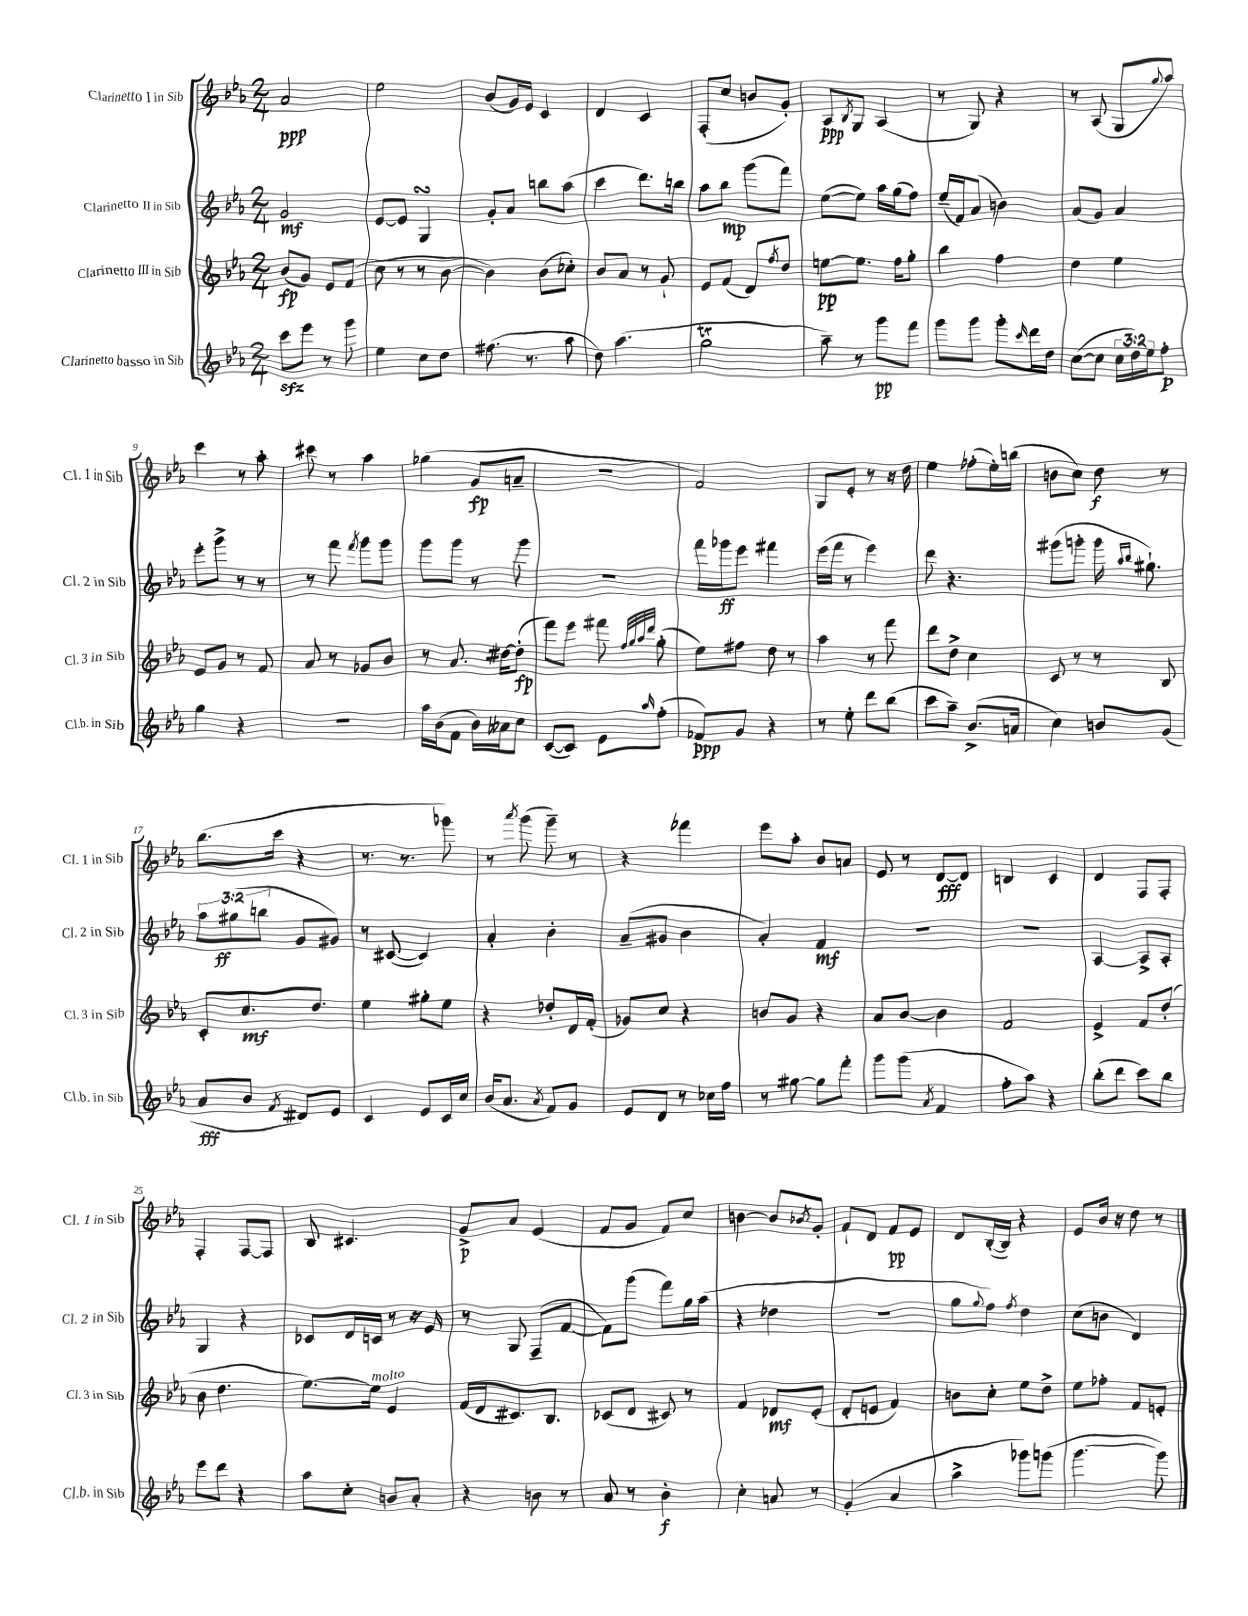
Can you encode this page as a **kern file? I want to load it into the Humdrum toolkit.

**kern	**dynam	**kern	**dynam	**kern	**dynam	**kern	**dynam
*part4	*part4	*part3	*part3	*part2	*part2	*part1	*part1
*staff4	*staff4	*staff3	*staff3	*staff2	*staff2	*staff1	*staff1
*I"Clarinetto basso in Sib	*	*I"Clarinetto III in Sib	*	*I"Clarinetto II in Sib	*	*I"Clarinetto I in Sib	*
*I'Cl.b. in Sib	*	*I'Cl. 3 in Sib	*	*I'Cl. 2 in Sib	*	*I'Cl. 1 in Sib	*
*clefG2	*	*clefG2	*	*clefG2	*	*clefG2	*
*k[b-e-a-]	*	*k[b-e-a-]	*	*k[b-e-a-]	*	*k[b-e-a-]	*
*M2/4	*	*M2/4	*	*M2/4	*	*M2/4	*
=1	=1	=1	=1	=1	=1	=1	=1
8ccczz\L	.	(8b-/L	fp	2g/	mf	2a-/	ppp
8eee-\J	.	8g/J)	.	.	.	.	.
8r	.	8e-/L	.	.	.	.	.
8ggg\	.	(8f/J	.	.	.	.	.
=2	=2	=2	=2	=2	=2	=2	=2
4ee-\	.	8cc\	.	[8e-/L	.	2ee-\	.
.	.	8r	.	8e-/J]	.	.	.
8cc\L	.	8r	.	4GsSsS/	.	.	.
8dd\J	.	[8b-\	.	.	.	.	.
=3	=3	=3	=3	=3	=3	=3	=3
(8.ff#X\	.	4b-\])	.	8g'/L	.	(8b-/L	.
.	.	.	.	8a-/J	.	16g/L)	.
8.r	.	.	.	.	.	16e-/JJ	.
.	.	(8b-\L	.	8bbn\L	.	4c/	.
8aa-\	.	8cc-X'\J)	.	(8aa-\J	.	.	.
=4	=4	=4	=4	=4	=4	=4	=4
8dd\)	.	8b-/L	.	4ccc\	.	4d/	.
(4.aa-\	.	8a-/J	.	.	.	.	.
.	.	8r	.	8.ddd\L)	.	4c/	.
.	.	8g`/	.	.	.	.	.
.	.	.	.	16bbn\Jk	.	.	.
=5	=5	=5	=5	=5	=5	=5	=5
2ggt\	.	8e-/L	.	8aa-\L	.	(8F'/L	.
.	.	(8f/J	.	8bb-\J	mp	8cc/J	.
.	.	8d/L)	.	(8ggg\L	.	8bn/L	.
.	.	8qff/	.	.	.	.	.
.	.	8dd/J	.	8fff\J)	.	8g'/J)	.
=6	=6	=6	=6	=6	=6	=6	=6
8aa-~\)	.	[8een\L	pp	([8ee-\L	.	8A-/L	ppp
.	.	.	.	.	.	8qB-/	.
8r	.	8.ee\J]	.	8ee-\J])	.	8G/J	.
8ggg\L	pp	.	.	16aa-\LL	.	(4A-/	.
.	.	16ff\KL	.	(16gg\J	.	.	.
8fff\J	.	8gg'\J	.	8ff\J)	.	.	.
=7	=7	=7	=7	=7	=7	=7	=7
8ggg\L	.	4bb-\	.	(16ee-~/LL	.	8r	.
.	.	.	.	16f/J)	.	.	.
8ggg\J	.	.	.	(8a-/J	.	8G/)	.
8ggg'\L	.	4ff\	.	4bn\)	.	4r	.
16qqccc/	.	.	.	.	.	.	.
16ddd\L	.	.	.	.	.	.	.
16dd\JJ	.	.	.	.	.	.	.
=8	=8	=8	=8	=8	=8	=8	=8
([8cc\L	.	4dd\	.	(8a-/L	.	8r	.
8cc\J]	.	.	.	8g/J)	.	(8A-/	.
24cc\LL	.	4ee-\	.	4a-/	.	8G/L	.
24dd\)	.	.	.	.	.	.	.
24ee-\J	.	.	.	.	.	.	.
.	.	.	.	.	.	8qqgg/	.
8ff'\J	p	.	.	.	.	8aa-/J)	.
!!LO:LB:g=z
=9	=9	=9	=9	=9	=9	=9	=9
4gg\	.	8e-/L	.	8eee-'\L	.	4ccc\	.
.	.	8g/J	.	8ggg^\J	.	.	.
4r	.	8r	.	8r	.	8r	.
.	.	8f/	.	8r	.	8aa-'\	.
=10	=10	=10	=10	=10	=10	=10	=10
2r	.	8a-/	.	8r	.	8ccc#X\	.
.	.	8r	.	8fff\	.	8r	.
.	.	.	.	8qfff/	.	.	.
.	.	8g-X/L	.	8ggg\L	.	4aa-\	.
.	.	8b-/J	.	8ggg\J	.	.	.
=11	=11	=11	=11	=11	=11	=11	=11
16aa-\LL	.	8r	.	8ggg\L	.	(4gg-X\	.
(16b-\J	.	.	.	.	.	.	.
8f\J	.	8.a-/	.	8ggg\J	.	.	.
16b-\LL)	.	.	.	8r	.	8g/L	fp
16a--X\J	.	[16dd#X\KL	.	.	.	.	.
8cc\J	.	(8dd#'\J]	fp	8ggg\	.	8an~/J	.
=12	=12	=12	=12	=12	=12	=12	=12
([8c/L	.	8fff\L)	.	2r	.	2r	.
8c/J])	.	8eee-\J	.	.	.	.	.
8e-\L	.	8fff#X\	.	.	.	.	.
.	.	32qqff/LLL	.	.	.	.	.
.	.	32qqgg/	.	.	.	.	.
.	.	32qqaa-/	.	.	.	.	.
16qqaa-/	.	32qqddd/JJJ	.	.	.	.	.
(8ff'\J	.	(8gg'\	.	.	.	.	.
=13	=13	=13	=13	=13	=13	=13	=13
8f-X/L)	ppp	8ee-\L)	.	16fff\LL	.	2f/)	.
.	.	.	.	16ggg-X\J	ff	.	.
8g/J	.	8ff#X\J	.	8eee-\J	.	.	.
4r	.	8dd\	.	4fff#X\	.	.	.
.	.	8r	.	.	.	.	.
=14	=14	=14	=14	=14	=14	=14	=14
8r	.	4aa-\	.	(16eee-\LL	.	8G/L	.
.	.	.	.	16fff\JJ	.	.	.
8ee-'\	.	.	.	8r	.	8e-'/J	.
8ddd\L	.	8r	.	4eee-\)	.	8r	.
(8bb-\J	.	8fff\	.	.	.	16r	.
.	.	.	.	.	.	16dd\	.
=15	=15	=15	=15	=15	=15	=15	=15
8ccc\L	.	8ddd\L	.	8ddd\	.	4ee-\	.
8aa-~\J)	.	8dd^\J	.	4.r	.	.	.
(8.b-^/L	.	4cc\	.	.	.	(8ff-X'\L	.
.	.	.	.	.	.	16ee-'\L)	.
16an/Jk	.	.	.	.	.	(16bbn\JJ	.
=16	=16	=16	=16	=16	=16	=16	=16
4cc\)	.	8c/	.	(8ggg#X\L	.	8bn\L	.
.	.	8r	.	8gggn'\J	.	8cc\J)	.
8bn/L	.	8r	.	16ggg\	.	8dd\	f
.	.	.	.	16qqaa-/LL	.	.	.
.	.	.	.	16qqbb-/JJ	.	.	.
.	.	.	.	8.gg#X`\)	.	.	.
(8g/J	.	8B-/	.	.	.	8r	.
!!LO:LB:g=z
=17	=17	=17	=17	=17	=17	=17	=17
8a-/L	fff	8c'/L	.	12aa-\L	.	(8.bb-\L	.
.	.	.	.	(12gg#X\	ff	.	.
8b-/J	.	8.cc/	mf	.	.	.	.
.	.	.	.	12bbn\J	.	.	.
.	.	.	.	.	.	16ccc\Jk	.
8qf/	.	.	.	.	.	.	.
8d#X/L)	.	.	.	8g/L	.	4r	.
.	.	8.dd/J	.	.	.	.	.
8e-/J	.	.	.	8g#X/J)	.	.	.
=18	=18	=18	=18	=18	=18	=18	=18
4c/	.	4ee-\	.	8r	.	8.r	.
.	.	.	.	([8c#X/	.	.	.
.	.	.	.	.	.	8.r	.
8e-/L	.	8gg#X'\L	.	4c#/])	.	.	.
16c/L	.	8ee-\J	.	.	.	8ggg-X\)	.
16cc/JJ	.	.	.	.	.	.	.
=19	=19	=19	=19	=19	=19	=19	=19
(16b-/KL	.	4r	.	4a-'/	.	8r	.
8.a-/J	.	.	.	.	.	.	.
.	.	.	.	.	.	8qaaa-/	.
.	.	.	.	.	.	(8ggg\	.
8qa-/	.	.	.	.	.	.	.
8f/L)	.	8dd-X'/L	.	4b-'\	.	8ggg~\)	.
8g/J	.	16d/L	.	.	.	8r	.
.	.	(16f'/JJ	.	.	.	.	.
=20	=20	=20	=20	=20	=20	=20	=20
8e-/L	.	8g-X/L)	.	(8a-~/L	.	4r	.
8d/J	.	8cc/J	.	8g#X/J	.	.	.
8r	.	4r	.	4b-\	.	4fff-X\	.
16cc-X\LL	.	.	.	.	.	.	.
16ff\JJ	.	.	.	.	.	.	.
=21	=21	=21	=21	=21	=21	=21	=21
8r	.	8bn/L	.	4a-'/)	.	8eee-\L	.
[8gg#X\	.	8g/J	.	.	.	8aa-'\J	.
8gg#\L]	.	4r	.	4f/	mf	8b-/L	.
8fff'\J	.	.	.	.	.	8an/J	.
=22	=22	=22	=22	=22	=22	=22	=22
8ggg\L	.	8a-/L	.	2r	.	8e-/	.
(8ggg\J	.	[8b-/J	.	.	.	8r	.
8qa-/	.	.	.	.	.	.	.
4f/	.	4b-\]	.	.	.	[8d/L	fff
.	.	.	.	.	.	8d/J]	.
=23	=23	=23	=23	=23	=23	=23	=23
8ff'\L	.	2f/	.	2r	.	4Bn/	.
8aa-\J)	.	.	.	.	.	.	.
4r	.	.	.	.	.	4c/	.
=24	=24	=24	=24	=24	=24	=24	=24
(8bb-'\L	.	4e-^/	.	[4A-/	.	4d/	.
8ddd\J	.	.	.	.	.	.	.
8ccc\L)	.	8f/L	.	8A-^/L]	.	8F/L	.
8bb-\J	.	(8dd'/J	.	8A-'/J	.	8F'/J	.
!!LO:LB:g=z
=25	=25	=25	=25	=25	=25	=25	=25
8eee-\L	.	8b-\	.	4G/	.	4F'/	.
8ddd\J	.	4.dd\	.	.	.	.	.
4r	.	.	.	4r	.	[8F/L	.
.	.	.	.	.	.	8F/J]	.
=26	=26	=26	=26	=26	=26	=26	=26
8aa-\L	.	[8.ee-\L)	.	8c-X/L	.	8B-/	.
8cc'\J	.	.	.	16d/L	.	4.c#X/	.
!	!	!LO:TX:a:i:t=molto	!	!	!	!	!
.	.	16ee-\Jk]	.	16cn/JJ	.	.	.
8bn/L	.	4e-/	.	8r	.	.	.
8a-'/J	.	.	.	16r	.	.	.
.	.	.	.	16e-/	.	.	.
=27	=27	=27	=27	=27	=27	=27	=27
4r	.	(16f/LL	.	8r	.	8g^/L	p
.	.	16d/J	.	.	.	.	.
.	.	8.c#X/)	.	8G/	.	8a-/J	.
8bn\	.	.	.	(8F~/L	.	(4e-/	.
.	.	8.B-/J	.	.	.	.	.
8r	.	.	.	[8f/J	.	.	.
=28	=28	=28	=28	=28	=28	=28	=28
8a-/	.	(8c-X/L	.	8f\L])	.	8f/L	.
8r	.	8d/J	.	(8ggg\J	.	8g/J	.
4b-'\	f	8c#X/)	.	8fff\L)	.	8f/L)	.
.	.	8r	.	16gg\L	.	8cc/J	.
.	.	.	.	(16aa-\JJ	.	.	.
=29	=29	=29	=29	=29	=29	=29	=29
4cc'\	.	4f/	.	4r	.	[4bn\	.
8an/	.	8d-X/L	mf	4dd-X\	.	8b/L]	.
.	.	.	.	.	.	8qb-X/	.
8r	.	(8e-'/J	.	.	.	8g'/J	.
=30	=30	=30	=30	=30	=30	=30	=30
(4g'/	.	8d'/L	.	2r	.	8f`/L	.
.	.	8en/J	.	.	.	8d/J	.
4a-/	.	4f/)	.	.	.	8f/L	pp
.	.	.	.	.	.	8e-/J	.
=31	=31	=31	=31	=31	=31	=31	=31
4aa-^\	.	8bn\L	.	8gg\L	.	8d/L	.
.	.	.	.	8qqgg/	.	.	.
.	.	8cc'\J	.	8ff\J)	.	([16B-'/L	.
.	.	.	.	.	.	16B-/JJ])	.
.	.	.	.	8qff/	.	.	.
8ggg-X\L)	.	8ee-\L	.	4dd\	.	4r	.
(8gggn\J	.	8dd^\J	.	.	.	.	.
=32	=32	=32	=32	=32	=32	=32	=32
[4.ggg\	.	8ee-\L	.	(8cc\L	.	8e-/L	.
.	.	8ff-X'\J	.	8bn\J	.	16b-/Jk	.
.	.	.	.	.	.	16r	.
.	.	8f/L	.	4d/)	.	8dd\	.
8ggg\])	.	8en'/J	.	.	.	8r	.
==	==	==	==	==	==	==	==
*-	*-	*-	*-	*-	*-	*-	*-
